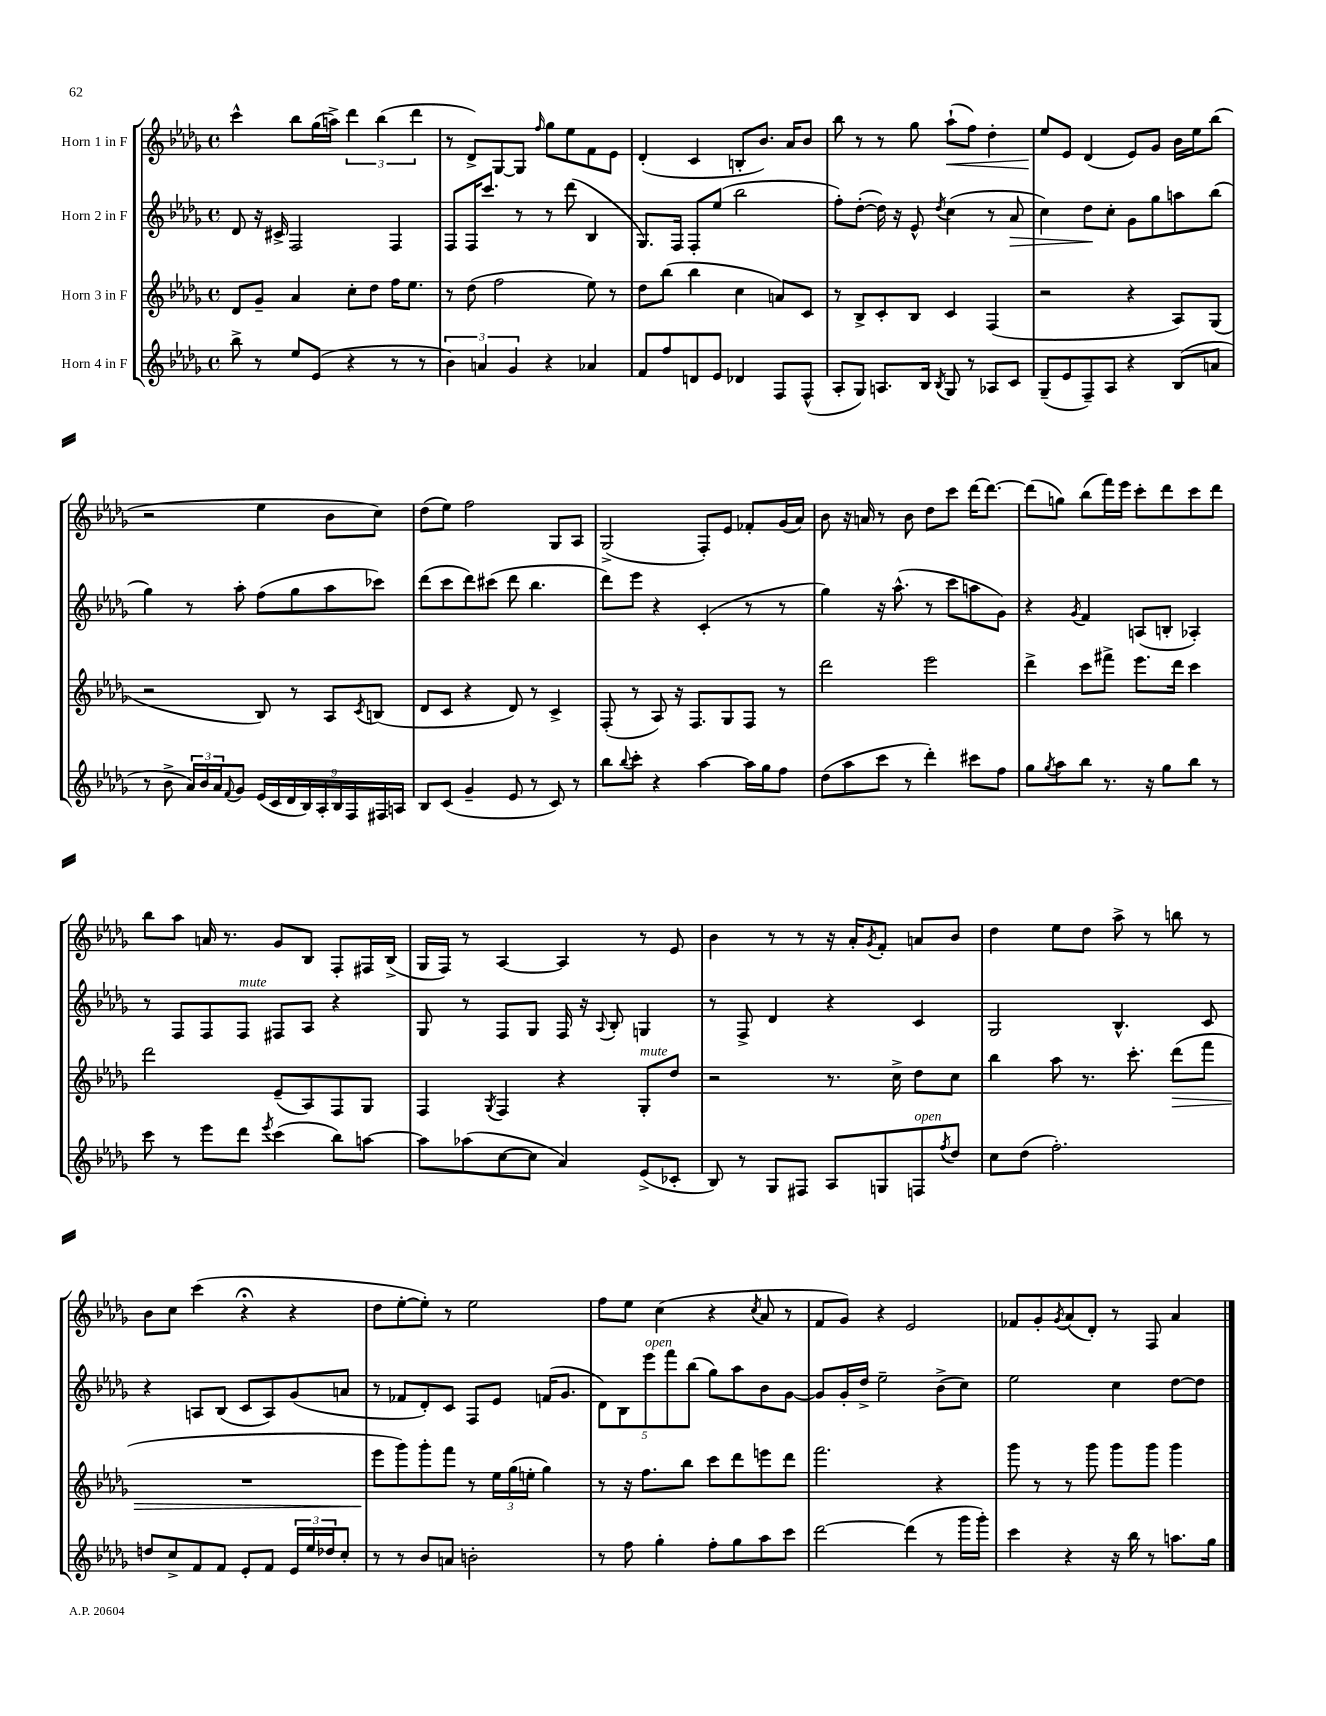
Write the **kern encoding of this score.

**kern	**kern	**kern	**kern
*staff4	*staff3	*staff2	*staff1
*clefG2	*clefG2	*clefG2	*clefG2
*k[b-e-a-d-g-]	*k[b-e-a-d-g-]	*k[b-e-a-d-g-]	*k[b-e-a-d-g-]
*M4/4	*M4/4	*M4/4	*M4/4
*met(c)	*met(c)	*met(c)	*met(c)
8bb-^	8d-	8d-	4ccc^^
8r	8g-~	16r	.
.	.	16c#^	.
8ee-	4a-	2F	8bb-
(8e-	.	.	(16gg-
.	.	.	16aa^)
4r	8cc'	.	6ddd-
.	8dd-	.	.
.	.	.	(6bb-
8r	16ff	4F	.
.	8.ee-	.	.
.	.	.	6ddd-
8r	.	.	.
=	=	=	=
6b-)	8r	8F	8r
.	(8dd-	16F	8d-^)
6a	.	.	.
.	.	8.ccc	.
.	2ff	.	[8G-
6g-	.	.	.
.	.	8r	8G-]
.	.	.	16qqff
4r	.	8r	8gg-
.	.	(8ddd-	8ee-
4a-	8ee-)	4B-	8f
.	8r	.	8e-
=	=	=	=
8f	8dd-	8.G-)	(4d-'
8ff	(8bb-	.	.
.	.	16F	.
8d	4bb-	8F'	4c
8e-	.	(8ee-	.
4d-	4cc	2bb-	8B'
.	.	.	8.b-)
8F	8a)	.	.
.	.	.	16a-
(8F^^	8c	.	8b-
=	=	=	=
8A-'	8r	8ff')	8bb-
8G-)	8B-^	([8dd-'	8r
8.A	8c'	16dd-])	8r
.	.	16r	.
.	8B-	8e-^^	8gg-
16B-	.	.	.
8qB-	.	8qdd-	.
8G-	4c	(4cc	(8aa-`
8r	.	.	8ff)
8A-	(4F	8r	4dd-'
8c	.	8a-	.
=	=	=	=
(8G-~	2r	4cc)	8ee-
8e-	.	.	8e-
8F~)	.	8dd-	(4d-
8A-	.	8cc'	.
4r	4r	8g-	8e-)
.	.	8gg-	8g-
(8B-	8A-)	8aa	16b-
.	.	.	16ee-
8a	(8G-	(8bb-	(8bb-
=	=	=	=
8r	2r	4gg-)	2r
8b-^	.	.	.
24a-)	.	8r	.
24b-	.	.	.
24a-	.	.	.
8qqf	.	.	.
8g-	.	8aa-'	.
(18e-	8B-)	(8ff	4ee-
18c	.	.	.
18d-	.	.	.
.	8r	8gg-	.
18B-)	.	.	.
18A-'	.	.	.
.	8A-	8aa-	8b-
18B-	.	.	.
18F	.	.	.
.	8qc	.	.
.	(8B	8ccc-)	8cc)
18F#	.	.	.
18A	.	.	.
=	=	=	=
8B-	8d-	(8ddd-	(8dd-
(8c	8c	8ccc	8ee-)
4g-~	4r	8ddd-)	2ff
.	.	(8ccc#	.
8e-	8d-)	8ddd-	.
8r	8r	4.bb-	.
8c)	4c^	.	8G-
8r	.	.	8A-
=	=	=	=
8bb-	(8F'	8ddd-)	(2G-^
8qqbb-	.	.	.
8ccc'	8r	8eee-	.
4r	8A-)	4r	.
.	16r	.	.
.	8.F	.	.
[4aa-	.	(4c'	8F')
.	8G-	.	8e-
16aa-]	8F	8r	8f-'
16gg-	.	.	.
8ff	8r	8r	(16g-
.	.	.	16a-)
=	=	=	=
(8dd-	2ddd-	4gg-)	8b-
8aa-	.	.	16r
.	.	.	16a
8ccc	.	16r	8r
.	.	(8.aa-^^	.
8r	.	.	8b-
4ddd-')	2eee-	8r	8dd-
.	.	8ccc	8ccc
8ccc#	.	8aa	[16ddd-
.	.	.	8.ddd-_
8ff	.	8g-)	.
=	=	=	=
8gg-	4ddd-^	4r	(8ddd-]
8qgg-	.	.	.
8aa-	.	.	8gg)
.	.	8qg-	.
8bb-	8ccc	4f	(8bb-
8.r	8fff#^	.	16fff)
.	.	.	16eee-
.	8.eee-	(8A	8ccc'
16r	.	.	.
8gg-	.	8B'	8ddd-
.	16ddd-	.	.
8bb-	4ccc	4A-')	8ccc
8r	.	.	8ddd-
=	=	=	=
8ccc	2ddd-	8r	8bb-
8r	.	8F	8aa-
8eee-	.	8F	16a
.	.	.	8.r
8ddd-	.	8F	.
8qeee-	.	.	.
(4ccc	(8e-~	8F#	8g-
.	8A-)	8A-	8B-
8bb-)	8F	4r	8F'
[8aa	8G-	.	16F#
.	.	.	(16B-^
=	=	=	=
8aa]	4F	8G-	16G-
.	.	.	16F)
(8aa-	.	8r	8r
.	8qG-	.	.
[8cc	4F	8F	[4A-
8cc]	.	8G-	.
4a-)	4r	16F	4A-]
.	.	16r	.
.	.	8qqA-	.
.	.	8B-'	.
(8e-^	8G-'	4G	8r
8c-'	8dd-	.	8e-
=	=	=	=
8B-)	2r	8r	4b-
8r	.	8F^	.
8G-	.	4d-	8r
8F#	.	.	8r
8A-	8.r	4r	16r
.	.	.	16a-'
.	.	.	8qg-
8G	.	.	8f'
.	16cc^	.	.
8F	8dd-	4c	8a
8qff	.	.	.
8dd-	8cc	.	8b-
=	=	=	=
8cc	4bb-	2G-	4dd-
(8dd-	.	.	.
2.ff')	8aa-	.	8ee-
.	8.r	.	8dd-
.	.	4.B-^^	8aa-^
.	8.ccc'	.	.
.	.	.	8r
.	(8ddd-	.	8bb
.	8fff	8c	8r
=	=	=	=
8dd	1r	4r	8b-
8cc^	.	.	8cc
8f	.	8A	(4ccc
8f	.	(8B-	.
8e-'	.	8c	4r;
8f	.	8A)	.
24e-	.	(8g-	4r
24ee-	.	.	.
24dd-	.	.	.
8cc'	.	8a	.
=	=	=	=
8r	8eee-	8r	8dd-
8r	8ggg-)	8f-	[8ee-'
8b-	8ggg-'	8d-')	8ee-'])
8a	8fff	8c	8r
2b'	8r	8F	2ee-
.	24ee-	8e-	.
.	(24gg-	.	.
.	24ee'	.	.
.	4gg-)	(16f	.
.	.	8.g-	.
=	=	=	=
8r	8r	10d-)	8ff
.	.	10B-	.
8ff	16r	.	8ee-
.	8.ff	.	.
.	.	10eee-	.
4gg-'	.	.	(4cc
.	.	10fff	.
.	8bb-	.	.
.	.	(10bb-	.
8ff'	8ccc	8gg-)	4r
8gg-	8ddd-	8aa-	.
.	.	.	8qcc
8aa-	8eee	8b-	8a-
8ccc	8ddd-	[8g-	8r
=	=	=	=
[2ddd-	2.fff	8g-]	8f
.	.	16g-'	8g-)
.	.	16dd-^	.
.	.	2ee-~	4r
(4ddd-]	.	.	2e-
8r	4r	(8b-^	.
16ggg-	.	8cc)	.
16ggg-')	.	.	.
=	=	=	=
4ccc	8ggg-	2ee-	8f-
.	8r	.	8g-'
.	.	.	8qg-
4r	8r	.	(8a-
.	8ggg-	.	8d-')
16r	8ggg-	4cc	8r
16bb-	.	.	.
8r	8ggg-	.	8F
8.aa	4ggg-	[8dd-	4a-
.	.	8dd-]	.
16gg-	.	.	.
==	==	==	==
*-	*-	*-	*-
